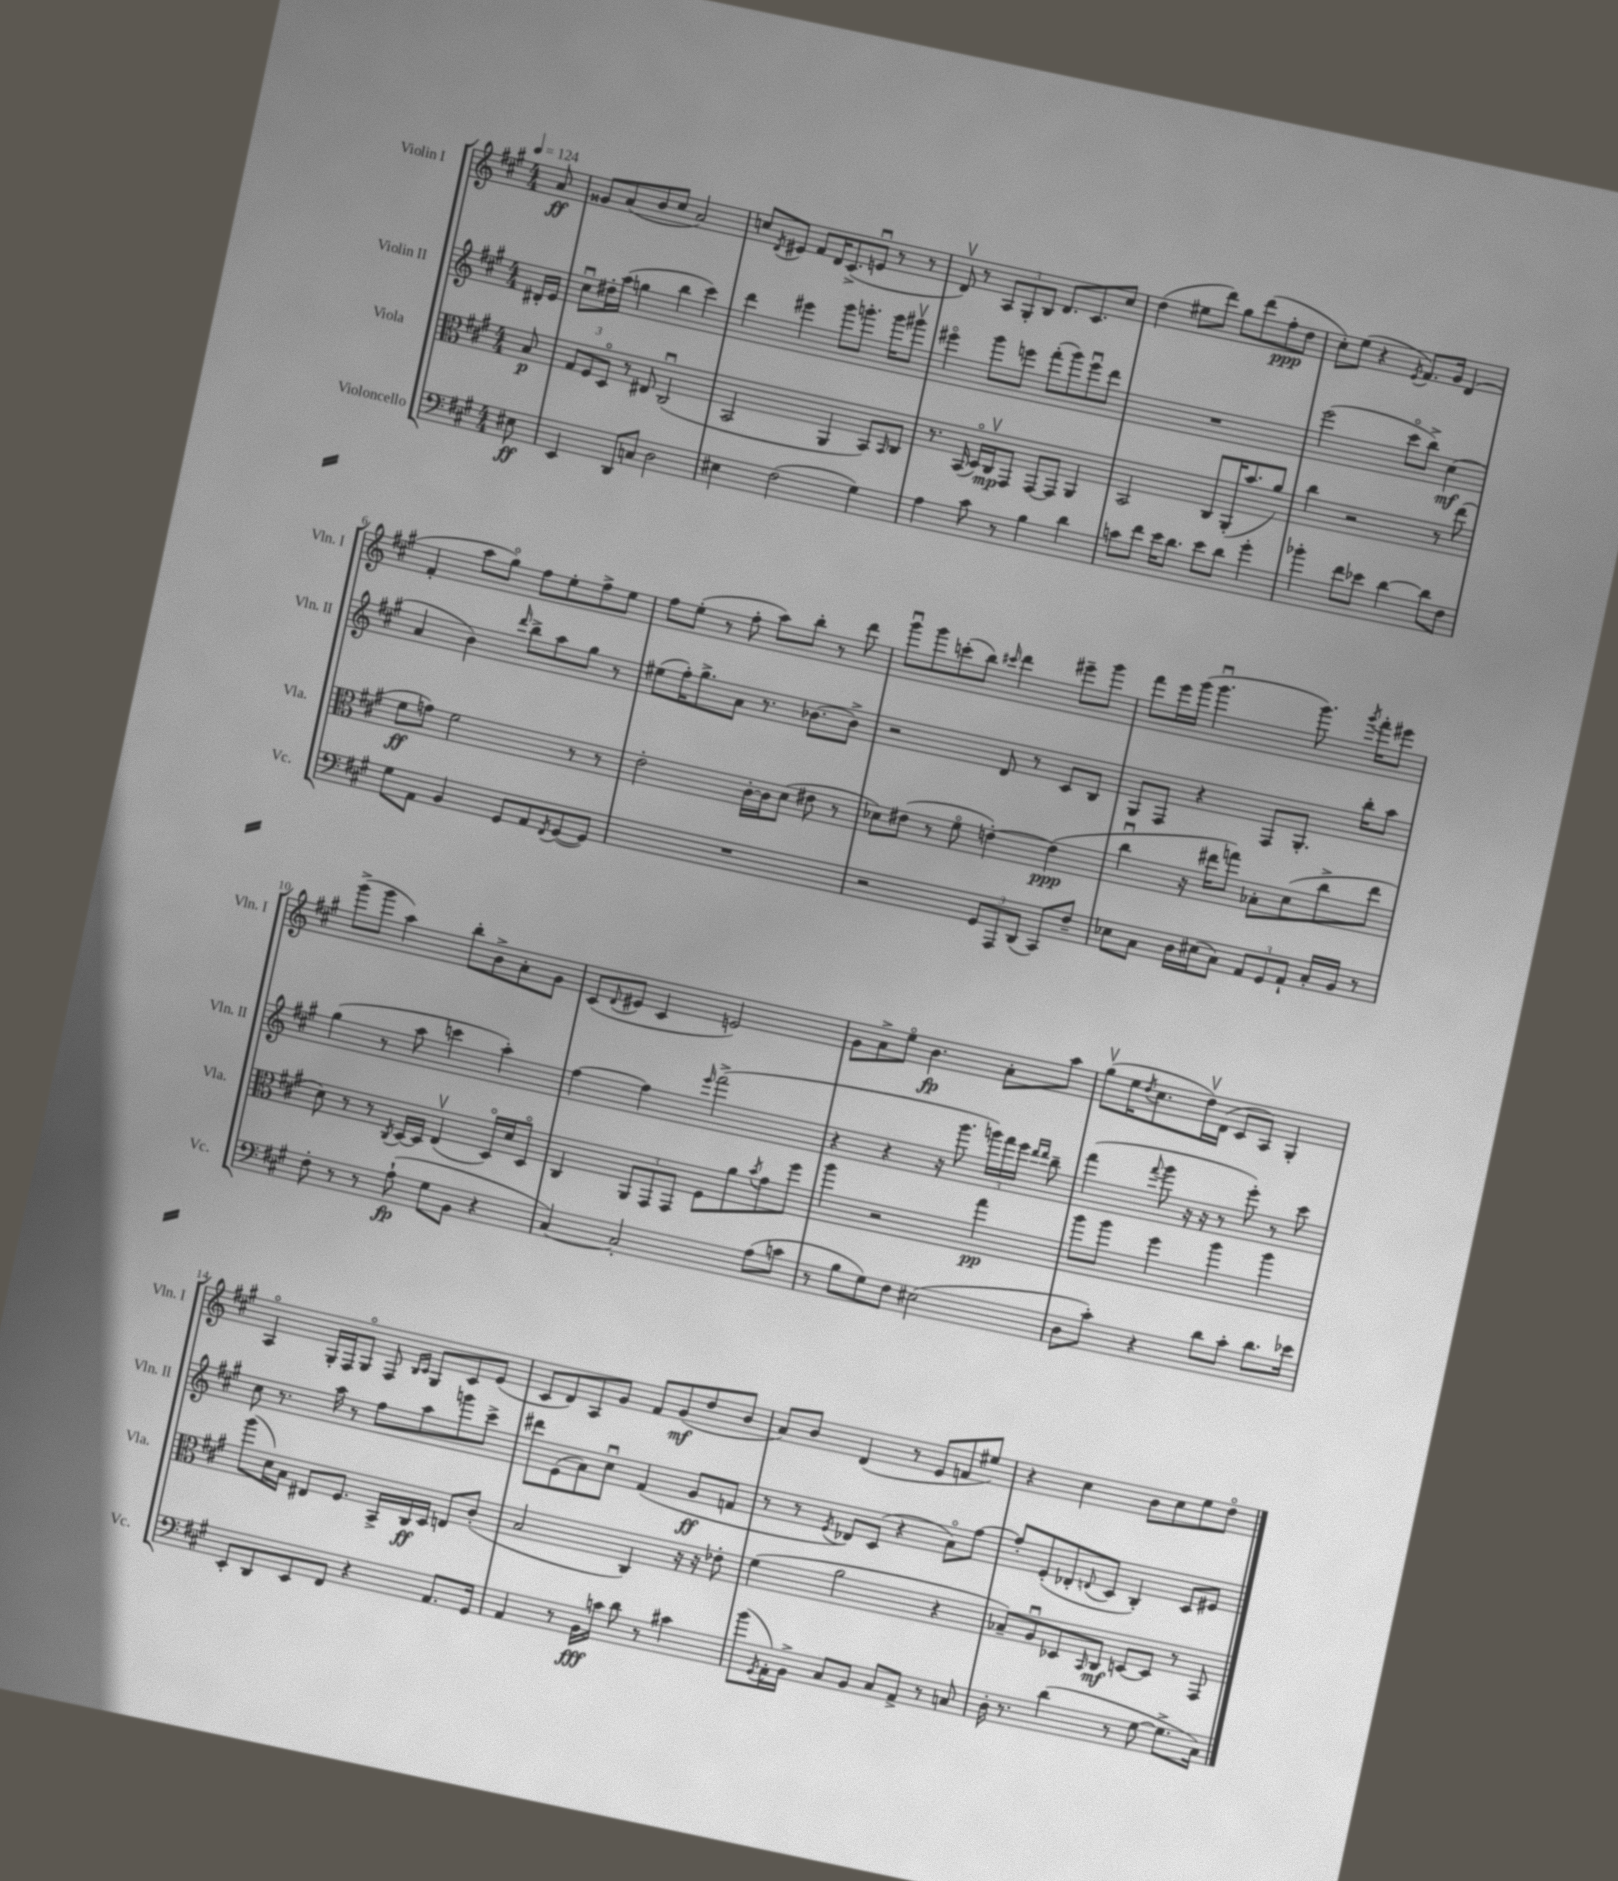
<<
\new StaffGroup <<
\new Staff = "s0" \with { instrumentName = "Violin I" shortInstrumentName = "Vln. I" } {
    \clef treble \key a \major \numericTimeSignature \time 4/4 \partial 8 \tempo 4 = 124
    a'8\ff |
    gisis'8 a'8( b'8 cis''8 a'2) |
    c''8 \acciaccatura { d'8 } eis'8 fis'8 d'16 cis'8.->( e'8\downbow r8 r8 |
    d'8\upbow) r8 \tuplet 3/2 { a8 gis8-. b8 } d'8. cis'8. cis''8 |
    d''4( eis''8 d'''8) gis''8 d'''8( fis''8-.\ppp d''8 |
    cis''8-.) e''8( r4 \acciaccatura { e'8 } fis'8.) gis'16 d'4( |
    fis'4-. a''8 gis''8\flageolet) fis''8 e''8-. fis''8-> e''8 |
    fis''8 e''8-.( r8 fis''8-. a''8) b''8-. r8 d'''8 |
    gis'''8\downbow gis'''8 c'''8-.( b''8) \grace { cis'''16 } d'''4 eis'''8-- gis'''8 |
    fis'''8 e'''16 gis'''16( gis'''4.\downbow gis'''8.) \acciaccatura { gis'''8 } fis'''16-. eis'''8 |
    gis'''8->( gis'''8 a''4) b''8-. b'8-> a'8-. gis'8 |
    cis'8( \appoggiatura { d'8 } eis'8 cis'4 e'2) |
    gis'8 a'8-> e''8\flageolet b'4.\fp a'8-. a''8 |
    gis''8\upbow( e''16 \acciaccatura { d''8 } cis''8. d''16\upbow) d'16( cis'8 a8) gis4-. |
    a4\flageolet gis16-. fis16 gis8\flageolet fis8 \grace { b16 cis'16 } gis8 cis'8 e'8( |
    cis'8 d'8) a8 gis'8 fis'8 gis'8\mf( d''8 b'8 |
    a'8) b'8 d'4( r8 e'8 f'8 eis''8) |
    r4 cis''4 b'8 cis''8 e''8 d''8\flageolet \bar "|." |
}
\new Staff = "s1" \with { instrumentName = "Violin II" shortInstrumentName = "Vln. II" } {
    \clef treble \key a \major \numericTimeSignature \time 4/4 \partial 8
    dis'16-. e'16 |
    cis''8\downbow dis''16-. a''16( g''4 b''4 cis'''4) |
    d'''4 eis'''4 gis'''8 g'''8.-. g'''16 gis'''8\upbow |
    eis'''4\flageolet gis'''8 e'''8 fis'''8-.( gis'''8) e'''8\downbow d'''8 |
    R1 |
    e'''2( cis'''8\flageolet b''8->) cis''4\mf( |
    a'4 b'4) \grace { d'''16 } b''8-> a''8 gis''8 r8 |
    eis''8( fis''16-.) gis''8.-> a'8 r8. bes'8.~ bes'8-> |
    r2 d'8 r8 cis'8 b8 |
    gis8 fis8 r4 fis8 gis8.-. b''16-. a''8 |
    gis''4( r8 a''8 c'''4 a''4-.) |
    fis''4~ fis''4 \grace { e'''16 } fis'''2->( |
    r4 r4 r16 gis'''8. \tuplet 3/2 { g'''16) fis'''16 e'''16 } \grace { d'''16 d'''16 } b''8-- |
    fis'''4( \appoggiatura { fis'''8 } gis'''8 r16 r16 r8 e'''8-.) r8 cis'''8 |
    cis''8 r8. a''16 r8 fis''8 a''8 g'''8 cis'''8-> |
    dis'''8 e'8( a'8) cis''8\downbow fis'4( gis'8\ff f'8 |
    r8 r8 \acciaccatura { e'8 } des'8) cis'8( r4 a'8\flageolet) fis''8~ |
    fis''8-. e'8-.( des'8-. \appoggiatura { d'8 } cis'8 b4-.) cis'8 eis'8 \bar "|." |
}
\new Staff = "s2" \with { instrumentName = "Viola" shortInstrumentName = "Vla." } {
    \clef alto \key a \major \numericTimeSignature \time 4/4 \partial 8
    b8\p |
    \tuplet 3/2 { gis8 fis8 d8\flageolet } r8 eis8 cis2\downbow( |
    b,2 a,4 b,8) \grace { b,16 } cis8 |
    r8. b,16( d16\flageolet) cis16\upbow\mp gis,8 gis,8~ gis,8 a,4 |
    b,2 cis8 a,16-.( b'8. a'8) |
    cis''4 r2 r8 e''8( |
    fis'8\ff g'8) fis'2 r8 r8 |
    e'2-. cis'16~-. cis'16 d'8( eis'8 r8 |
    des'8) eis'8( r8 fis'8\flageolet e'4~-.) e'4\ppp( |
    cis''4\downbow r16 eis''16 g''8) bes8-. d'8( cis''8-> eis''8 |
    d'8) r8 r8 \acciaccatura { cis8 } d16~ d16 e4\upbow( d16\flageolet) d'16 d8\flageolet |
    cis4 \tuplet 3/2 { a,8 gis,8 gis,8 } fis8 a'8 \acciaccatura { b'8 } gis'8 fis''8 |
    a''4 r2 gis''4\pp |
    a''8 a''8 fis''4 a''4 a''4 |
    a''8( d'16) b16 eis8 fis8. b,16-> cis16\ff d16 e8 cis'8-.( |
    b2 cis4) r16 r16 ees'8-. |
    fis'4( a'2 r4 |
    bes8--) a8\downbow des8 \grace { b,16 } cis8\mf d8~ d8 r8 gis,8 \bar "|." |
}
\new Staff = "s3" \with { instrumentName = "Violoncello" shortInstrumentName = "Vc." } {
    \clef bass \key a \major \numericTimeSignature \time 4/4 \partial 8
    eis8\ff |
    e,4 d,8 c8 d2 |
    eis4 fis2( gis4) |
    a4 cis'8 r8 b4 d'4 |
    c'8 fis'8 e'16 d'8. e'8 d'8 gis'4-. |
    bes'4-. fis'8 ees'8 d'4~ d'8 fis8 |
    gis8 a,8 b,4 gis,8 a,8 \acciaccatura { fis,8 } gis,8~( gis,8) |
    R1 |
    r2 \tuplet 3/2 { gis,8 a,,8 d,8( } cis,8) fis8-- |
    ees8 cis8 d16 eis16( cis8) \tuplet 3/2 { a,8 gis,8 a,8-! } cis16-. b,16 r8 |
    fis8-. r8 r8 a8-!\fp( gis8 b,8 r4 |
    cis4~) cis2-. a8( c'8 |
    r8 b8 gis8) fis8 eis2( |
    d8 cis'8-.) r4 d'8 cis'8-. d'8. ees'16 |
    e,8-. d,8 e,8 fis,8 r4 a,8. gis,16 |
    a,4 r8 b,16\fff c'16 d'8 r8 cis'4 |
    b'8( \acciaccatura { gis,8 } a,16-.) b,16-> cis8 b,8 cis8 a,8-> r8 c8 |
    d16-. r8. d'4( r8 gis8~ gis8.-> cis16) \bar "|." |
}
>>
>>
